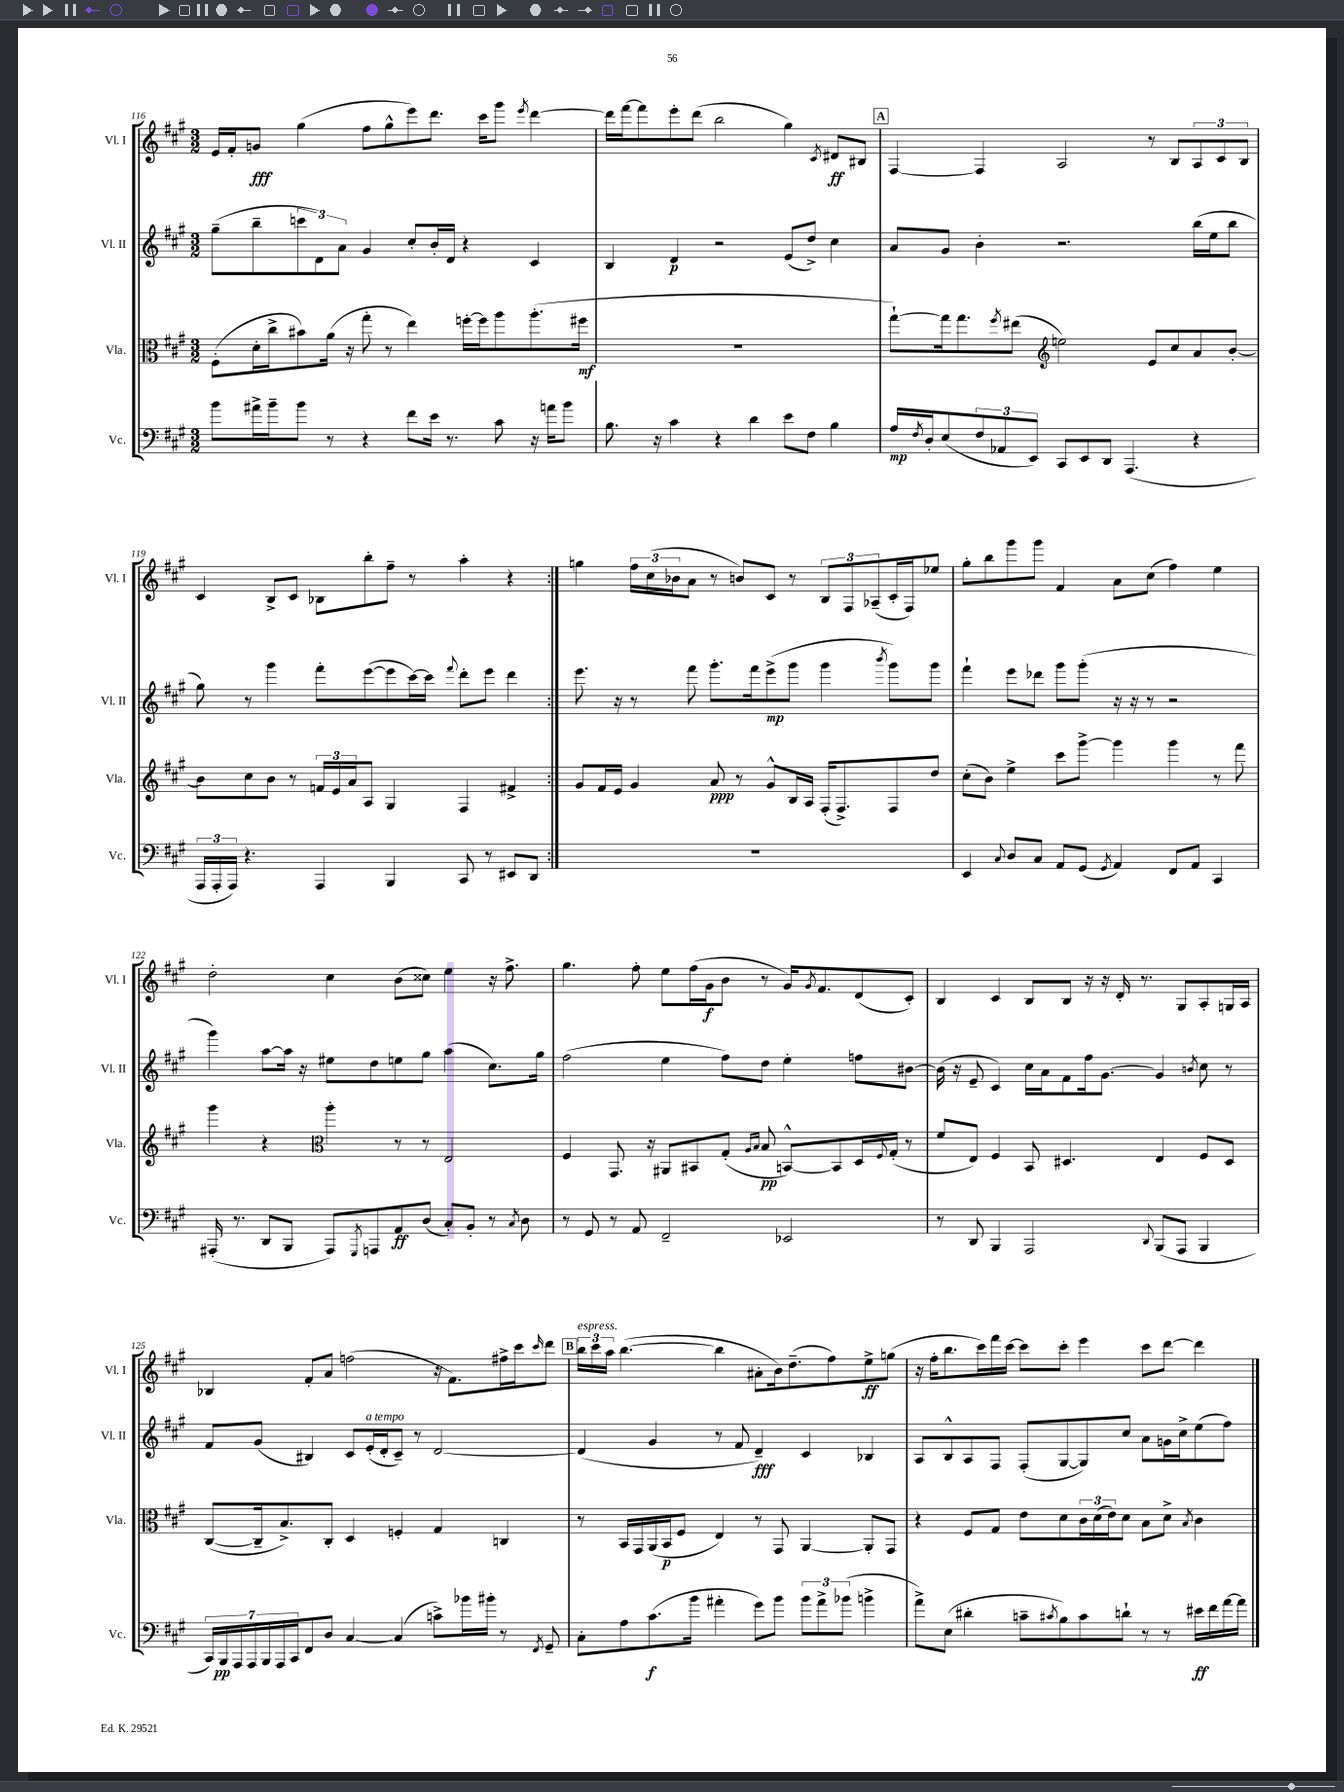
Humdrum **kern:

**kern	**dynam	**kern	**dynam	**kern	**dynam	**kern	**dynam
*part4	*part4	*part3	*part3	*part2	*part2	*part1	*part1
*staff4	*staff4	*staff3	*staff3	*staff2	*staff2	*staff1	*staff1
*I"Vc.	*	*I"Vla.	*	*I"Vl. II	*	*I"Vl. I	*
*I'Vc.	*	*I'Vla.	*	*I'Vl. II	*	*I'Vl. I	*
*clefF4	*	*clefC3	*	*clefG2	*	*clefG2	*
*k[f#c#g#]	*	*k[f#c#g#]	*	*k[f#c#g#]	*	*k[f#c#g#]	*
*M3/2	*	*M3/2	*	*M3/2	*	*M3/2	*
=116	=116	=116	=116	=116	=116	=116	=116
8b\L	.	(8F#'\L	.	(8gg#~\L	.	16e/LL	.
.	.	.	.	.	.	16f#'/J	.
16a#X^\L	.	16d'\L	.	8bb~\	.	8gn/J	fff
16b~\J	.	16cc#^\J	.	.	.	.	.
8b\J	.	8b#X\)	.	12cccn\	.	(4gg#\	.
.	.	.	.	12d\)	.	.	.
8r	.	(16a\Jk	.	.	.	.	.
.	.	.	.	12a\J	.	.	.
.	.	16r	.	.	.	.	.
4r	.	8gg#'\	.	4g#/	.	8ff#\L	.
.	.	8r	.	.	.	8gg#^^\	.
8f#\L	.	4ee\)	.	8cc#'/L	.	8eee\)	.
16e\Jk	.	.	.	16b'/L	.	8.ddd\J	.
8.r	.	.	.	16d/JJ	.	.	.
.	.	[16ffn'\LL	.	4r	.	.	.
.	.	16ff\J]	.	.	.	16ccc#\KL	.
8c#\	.	8aa\	.	.	.	8ggg#\J	.
.	.	.	.	.	.	8qeee/	.
16r	.	(8.aa'\	.	4c#/	.	[4ddd\	.
16an\KL	.	.	.	.	.	.	.
8b\J	.	.	.	.	.	.	.
.	.	16ff#X\Jk	mf	.	.	.	.
=117	=117	=117	=117	=117	=117	=117	=117
8.B\	.	1.r	.	4B/	.	16ddd\LL]	.
.	.	.	.	.	.	[16fff#\J	.
.	.	.	.	.	.	8fff#\]	.
16r	.	.	.	.	.	.	.
4c#\	.	.	.	4d/	p	8eee'\	.
.	.	.	.	.	.	(8ddd\J	.
4r	.	.	.	2r	.	2bb\	.
4d\	.	.	.	.	.	.	.
8e\L	.	.	.	(8e/L	.	4gg#\)	.
8F#\J	.	.	.	8dd^/J)	.	.	.
.	.	.	.	.	.	8qc#/	.
4B\	.	.	.	4cc#\	.	8d#X/L	ff
.	.	.	.	.	.	8B#X/J	.
!!LO:REH:place=s1:t=A
=118	=118	=118	=118	=118	=118	=118	=118
16A/LL	mp	[8gg#`\L)	.	8a/L	.	[4F#/	.
8qF#/	.	.	.	.	.	.	.
16D'/J	.	.	.	.	.	.	.
(8E/	.	16gg#\k]	.	8g#/J	.	.	.
.	.	8.gg#\	.	.	.	.	.
12F#/	.	.	.	4b'\	.	4F#/]	.
12AA-X/	.	.	.	.	.	.	.
.	.	8qff#/	.	.	.	.	.
.	.	(8ee#X\J	.	.	.	.	.
12EE/J)	.	.	.	.	.	.	.
*	*	*clefG2	*	*	*	*	*
8CC#/L	.	2een\)	.	2.r	.	2A/	.
8EE/	.	.	.	.	.	.	.
8DD/J	.	.	.	.	.	.	.
(4.AAA/	.	.	.	.	.	.	.
.	.	8e/L	.	.	.	8r	.
.	.	8cc#/	.	.	.	8B/L	.
4r	.	8a/	.	(16bb\LL	.	12A/	.
.	.	.	.	16ee\J	.	.	.
.	.	.	.	.	.	12c#/	.
.	.	[8b'/J	.	8bb\J	.	.	.
.	.	.	.	.	.	12B/J	.
!!LO:LB:g=z
=119	=119	=119	=119	=119	=119	=119	=119
24AAA/LL	.	8b\L]	.	8gg#\)	.	4c#/	.
24AAA'/	.	.	.	.	.	.	.
24AAA/JJ)	.	.	.	.	.	.	.
4.r	.	8cc#\	.	8r	.	.	.
.	.	8b\J	.	4ggg#\	.	8B^/L	.
.	.	8r	.	.	.	8c#/J	.
4AAA/	.	24fn/LL	.	8fff#'\L	.	8B-X\L	.
.	.	24e/	.	.	.	.	.
.	.	24a/J	.	.	.	.	.
.	.	8A/J	.	([8eee\	.	8bb'\	.
4BBB/	.	4G#/	.	8eee\]	.	8ff#~\J	.
.	.	.	.	[16ccc#\L)	.	8r	.
.	.	.	.	16ccc#\JJ]	.	.	.
.	.	.	.	8qqfff#/	.	.	.
8CC#/	.	4F#/	.	8ddd'\L	.	4aa'\	.
8r	.	.	.	8eee\J	.	.	.
8EE#X/L	.	4f#X^/	.	4ddd\	.	4r	.
8DD/J	.	.	.	.	.	.	.
=120:|!	=120:|!	=120:|!	=120:|!	=120:|!	=120:|!	=120:|!	=120:|!
1.r	.	8g#/L	.	8.eee\	.	4ggn\	.
.	.	16f#/L	.	.	.	.	.
.	.	16e/JJ	.	16r	.	.	.
.	.	4g#/	.	8r	.	24ff#\LL	.
.	.	.	.	.	.	(24cc#\	.
.	.	.	.	.	.	24b-X\J	.
.	.	.	.	8fff#\	.	8a\J	.
.	.	8a/	ppp	8.ggg#'\L	.	8r	.
.	.	8r	.	.	.	8bn/L)	.
.	.	.	.	16fff#\k	.	.	.
.	.	8g#^^/L	.	(8eee^\	mp	8c#/J	.
.	.	16B/L	.	8ggg#\J	.	8r	.
.	.	16A/JJ	.	.	.	.	.
.	.	(16F#'/KL	.	4ggg#\	.	12B/L	.
.	.	8.F#^/)	.	.	.	.	.
.	.	.	.	.	.	12F#/	.
.	.	.	.	.	.	(12A-X~/	.
.	.	.	.	8qbbb/	.	.	.
.	.	8F#/	.	8ggg#\L)	.	16c#'/L	.
.	.	.	.	.	.	16F#/J)	.
.	.	8dd/J	.	8ggg#\J	.	8ee-X/J	.
=121	=121	=121	=121	=121	=121	=121	=121
4EE/	.	(8cc#'\L	.	4fff#`\	.	8gg#'\L	.
.	.	8b\J)	.	.	.	8bb\	.
8qqC#/	.	.	.	.	.	.	.
8D/L	.	4ee^\	.	8eee\L	.	8ggg#\	.
8C#/J	.	.	.	8ddd-X\J	.	8ggg#\J	.
8AA/L	.	8ccc#\L	.	8ggg#\L	.	4f#/	.
(8GG#/J	.	[8ggg#^\J	.	(8ggg#'\J	.	.	.
8qGG#/	.	.	.	.	.	.	.
4AA/)	.	4ggg#\]	.	16r	.	8a\L	.
.	.	.	.	16r	.	.	.
.	.	.	.	8r	.	(8cc#\J	.
8FF#/L	.	4ggg#\	.	2r	.	4ff#\)	.
8AA/J	.	.	.	.	.	.	.
4CC#/	.	8r	.	.	.	4ee\	.
.	.	8fff#\	.	.	.	.	.
!!LO:LB:g=z
=122	=122	=122	=122	=122	=122	=122	=122
(16AAA#X'/	.	4ggg#\	.	4ggg#\)	.	2dd'\	.
8.r	.	.	.	.	.	.	.
8DD/L	.	4r	.	[8aa\L	.	.	.
8BBB/J	.	.	.	16aa\Jk]	.	.	.
.	.	.	.	16r	.	.	.
*	*	*clefC3	*	*	*	*	*
8AAA#/L)	.	4aa'\	.	8ee#X\L	.	4cc#\	.
8qGGG#/	.	.	.	.	.	.	.
8AAAn/	.	.	.	8dd\	.	.	.
8AA/	ff	8r	.	8een\	.	(8b\L	.
(8D/J	.	8r	.	8gg#\J	.	8cc##X\J)	.
8C#'/L)	.	2E/	.	(4aa\	.	4ee\	.
8BB'/J	.	.	.	.	.	.	.
8r	.	.	.	8.cc#\L)	.	16r	.
.	.	.	.	.	.	8.ff#^\	.
8qC#/	.	.	.	.	.	.	.
8D\	.	.	.	.	.	.	.
.	.	.	.	16gg#\Jk	.	.	.
=123	=123	=123	=123	=123	=123	=123	=123
8r	.	4F#/	.	(2ff#\	.	4.gg#\	.
8GG#/	.	.	.	.	.	.	.
8r	.	8.GG#/	.	.	.	.	.
8AA/	.	.	.	.	.	8ff#'\	.
.	.	16r	.	.	.	.	.
2FF#~/	.	8AA#X/L	.	4ee\	.	8ee\L	.
.	.	8BB#X/	.	.	.	(16ff#\L	.
.	.	.	.	.	.	16g#\J	f
.	.	(8G#'/J	.	8ff#\L)	.	8b\J	.
.	.	16qqA/LL	.	.	.	.	.
.	.	16qqB/JJ	.	.	.	.	.
.	.	8B/	pp	8dd\J	.	8r	.
2EE-X/	.	[8BBn^^/L)	.	4ee'\	.	16g#/KL)	.
.	.	.	.	.	.	8qg#/	.
.	.	.	.	.	.	8.f#/	.
.	.	8BB/]	.	.	.	.	.
.	.	16D/L	.	8ffn\L	.	(8d/	.
.	.	8qqF#/	.	.	.	.	.
.	.	(16G#'/JJ	.	.	.	.	.
.	.	8r	.	[8b#X\J	.	8c#'/J)	.
=124	=124	=124	=124	=124	=124	=124	=124
8r	.	8f#/L	.	(16b#\]	.	4B/	.
.	.	.	.	16r	.	.	.
8DD/	.	8E/J)	.	8e~/	.	.	.
4BBB/	.	4F#/	.	4c#/)	.	4c#/	.
2AAA/	.	8BB/	.	16cc#\LL	.	8B/L	.
.	.	.	.	16a\J	.	.	.
.	.	4.D#X/	.	8f#\	.	8B/J	.
.	.	.	.	16ff#\k	.	16r	.
.	.	.	.	[8.g#\J	.	16r	.
.	.	.	.	.	.	16d'/	.
.	.	.	.	.	.	8.r	.
8qqDD/	.	.	.	.	.	.	.
(8BBB/L	.	4E/	.	4g#/]	.	.	.
8AAA/J	.	.	.	.	.	8G#/L	.
.	.	.	.	8qbn/	.	.	.
4BBB/	.	8F#/L	.	8cc#\	.	8A'/	.
.	.	8D#/J	.	8r	.	16Gn/L	.
.	.	.	.	.	.	16A/JJ	.
!!LO:LB:g=z
=125	=125	=125	=125	=125	=125	=125	=125
28CC#/LL)	.	([8C#/L	.	8f#/L	.	4B-X/	.
28BBB/	pp	.	.	.	.	.	.
28AAA/	.	.	.	.	.	.	.
28AAA/	.	.	.	.	.	.	.
.	.	16C#~/k]	.	(8g#/J	.	.	.
28BBB/	.	.	.	.	.	.	.
28AAA/	.	.	.	.	.	.	.
.	.	8.B^/)	.	.	.	.	.
28CC#/J	.	.	.	.	.	.	.
8FF#/	.	.	.	4B#X/)	.	8f#'/L	.
8D/J	.	8C#'/J	.	.	.	8a/J	.
[4C#/	.	4D/	.	8c#/L	.	(2ffn\	.
!	!	!	!	!LO:TX:a:i:t=a tempo	!	!	!
.	.	.	.	(16e'/L	.	.	.
.	.	.	.	16d'/J	.	.	.
(4C#/]	.	4Fn'/	.	8c#~/J)	.	.	.
.	.	.	.	8r	.	.	.
8cn^\L)	.	4G#/	.	[2d/	.	16r	.
.	.	.	.	.	.	8.f#\L)	.
16b-X\L	.	.	.	.	.	.	.
16b#X'\JJ	.	.	.	.	.	.	.
8r	.	4Cn/	.	.	.	16ff#X^\L	.
.	.	.	.	.	.	16ccc#\J	.
8qFF#/	.	.	.	.	.	16qqccc#/	.
8GG#~/	.	.	.	.	.	8ddd\J	.
!!LO:REH:place=s1:t=B
=126	=126	=126	=126	=126	=126	=126	=126
!	!	!	!	!	!	!LO:TX:a:i:t=espress.	!
8C#'\L	.	8r	.	(4d/]	.	24bb\LL	.
.	.	.	.	.	.	24ccc#\	.
.	.	.	.	.	.	24aa\JJ	.
8A\	.	16BB/LL	.	.	.	([4.bb\	.
.	.	16GG#/	.	.	.	.	.
(8.c#\	f	(16AA/	.	4g#/	.	.	.
.	.	16BB/J	p	.	.	.	.
.	.	8F#/J	.	.	.	.	.
16b\Jk	.	.	.	.	.	.	.
4a#X'\	.	4E/)	.	8r	.	4bb\]	.
.	.	.	.	8f#/	.	.	.
8g#\L)	.	8r	.	4d~/)	fff	8a#X'\L	.
8b\J	.	8GG#/	.	.	.	16b\k)	.
.	.	.	.	.	.	(8.dd~\	.
12b\L	.	[4AA/	.	4c#/	.	.	.
12a#^\	.	.	.	.	.	.	.
.	.	.	.	.	.	8ff#\)	.
(12b-X\J	.	.	.	.	.	.	.
4bn^\	.	8AA'/L]	.	4B-X/	.	8ee^\	ff
.	.	8GG#/J	.	.	.	(8ggn\J	.
=127	=127	=127	=127	=127	=127	=127	=127
8a^\L)	.	4r	.	8A/L	.	16r	.
.	.	.	.	.	.	16ff#'\KL	.
(8E\J	.	.	.	8B^^/	.	8.bb\	.
4d#X'\	.	8F#/L	.	8A/	.	.	.
.	.	.	.	.	.	16ccc#\L)	.
.	.	8G#/J	.	8F#/J	.	16fff#\	.
.	.	.	.	.	.	[16ccc#\JJ	.
8cn~\L	.	8e\L	.	(8F#'/L	.	8ccc#\L]	.
8qc#X/	.	.	.	.	.	.	.
8B\)	.	8d\	.	[8G#/	.	8ccc#'\J	.
8c#\	.	24c#\L	.	8G#/])	.	4eee\	.
.	.	(24d\	.	.	.	.	.
.	.	24e\J)	.	.	.	.	.
8dn`\J	.	8d\J	.	8cc#/J	.	.	.
8r	.	8B\L	.	8a\L	.	8ccc#\L	.
8r	.	8d^\J	.	16gn\L	.	[8ddd\J	.
.	.	.	.	16cc#^\J	.	.	.
.	.	8qB/	.	.	.	.	.
16e#X\LL	ff	4c#\	.	(8ee\	.	4ddd\]	.
16f#\	.	.	.	.	.	.	.
[16a\	.	.	.	8ff#\J)	.	.	.
16a\JJ]	.	.	.	.	.	.	.
==	==	==	==	==	==	==	==
*-	*-	*-	*-	*-	*-	*-	*-
